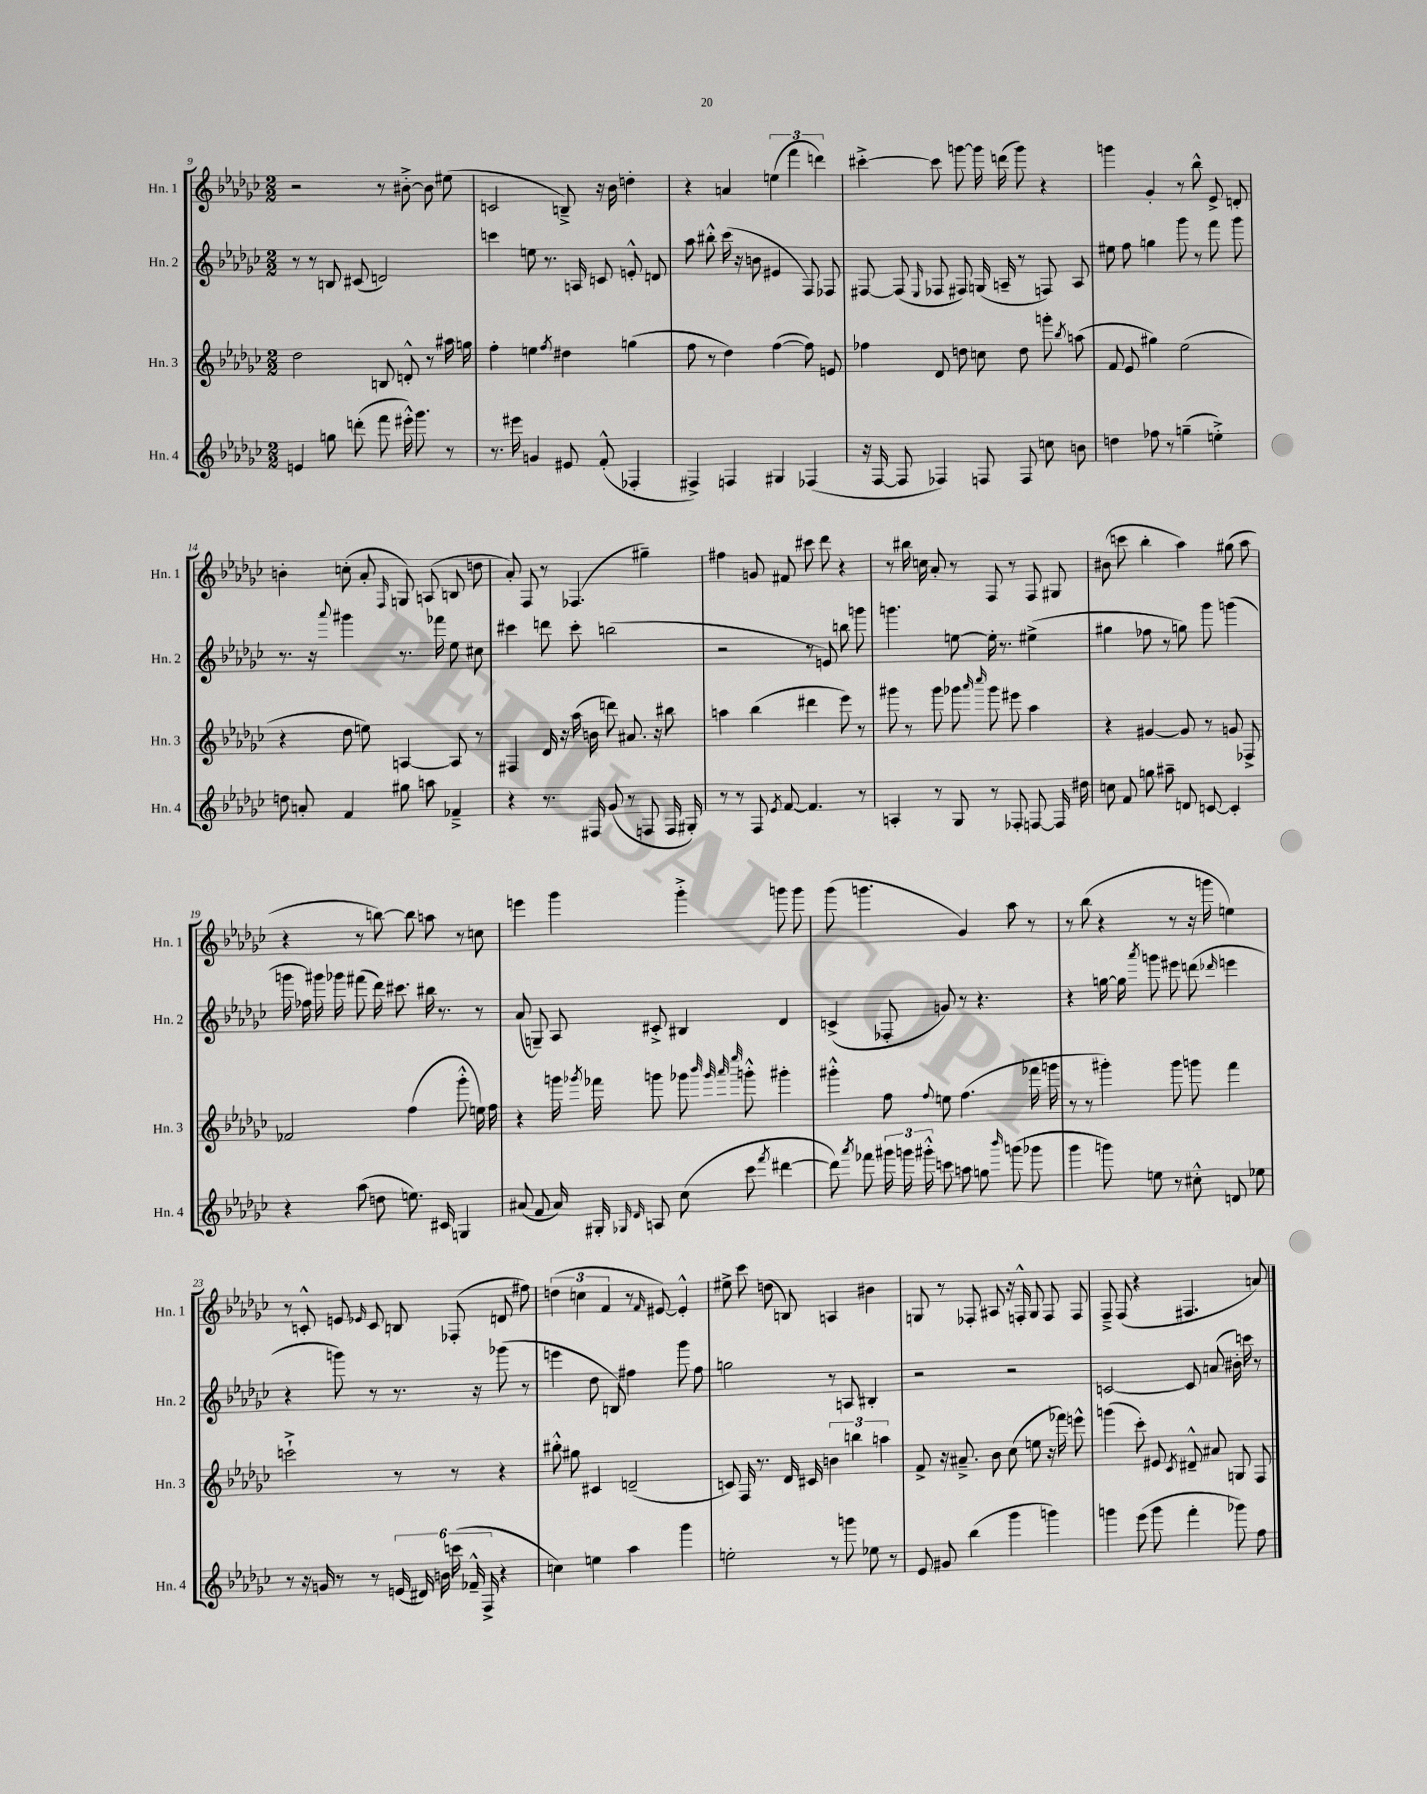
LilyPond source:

<<
\new StaffGroup <<
\new Staff = "s0" \with { instrumentName = "Hn. 1" shortInstrumentName = "Hn. 1" } {
    \clef treble \key ges \major \numericTimeSignature \time 2/2
    \autoBeamOff r2 r8 bis'8~-.-> bis'8 eis''8( |
    c'2 b8--->) r16 bes'16 d''4-. |
    r4 a'4 \tuplet 3/2 { e''4( f'''4 d'''4) } |
    cis'''4~-.-> cis'''8 g'''8~ g'''16 d'''16( g'''8) r4 |
    g'''4 ges'4-. r8 bes''8-^ ees'8-> d'8-. |
    b'4-. c''8-.( aes'8-. \grace { f16 } g8) a8( b8 d''8 |
    aes'8-.) f8 r8 fes4.( gis''4--) |
    fis''4 g'8 fis'8 cis'''8 des'''8 r4 |
    r8 bis''16 c''16 aes'8-. r8 f8 r8 f8 gis8 |
    bis'8( c'''8 bes''4-. aes''4) gis''8( aes''8 |
    r4 r8 b''8~) b''8 a''8 r8 c''8 |
    e'''4 ges'''4 ges'''4-.-> g'''8 g'''8 |
    ges'''8( g'''4. ges'4) aes''8 r8 |
    r8 bes''8( r4 r8 r16 g'''16 e''4) |
    r8 c'8-.-^ e'8 \grace { ees'16 } c'8 b8 fes8-.( d'8 fis''8) |
    \tuplet 3/2 { d''4( c''4 f'4 } r8 \grace { f'16 } eis'8~) eis'4-.-^ |
    eis''8-> ces'''8 d''8( b8) a4 bis'4 |
    g8 r8 fes8-. ais8 r16 f16-.-^ g8 f8 f8 |
    f8---> f8( r4 fis4. a'8) \bar "|." |
}
\new Staff = "s1" \with { instrumentName = "Hn. 2" shortInstrumentName = "Hn. 2" } {
    \clef treble \key ges \major \numericTimeSignature \time 2/2
    \autoBeamOff r8 r8 b8 cis'8( d'2) |
    c'''4 e''8 r8. a16 c'8 e'8-.-^ d'8 |
    aes''8 bis''8-.-^ ces'''16( r16 b'8 eis'4 f8) fes8 |
    fis8~ fis8( \grace { ees16 } fes8 fis8) g16( a16-- r8 f8) a8 |
    eis''8 f''8 g''4 ges'''8 r8 f'''8 ges'''8 |
    r8. r16 \appoggiatura { aes'''8 } gis'''4 r8. fes'''16 ees''8 cis''8 |
    cis'''4 d'''8 cis'''8-. b''2( |
    r2 r8 e'8) b''8 g'''8 |
    g'''4. e''8~ e''16-. r8. eis''4->( |
    gis''4 fes''8 r8 g''8) ges'''8 g'''4( |
    g'''16 fes''16) gis'''16 ges'''16 fis'''8( des'''16) cis'''8. bis''16 r8. r8 |
    aes'8( g8--) aes8 cis'8-.-> bis4 des'4 |
    c'4->( fes8-. g'8) r8 r4. |
    r4 g''16~ g''16 \acciaccatura { aes'''8 } g'''8 eis'''8 d'''8( \grace { des'''16 } e'''4 |
    r4 g'''8) r8 r8. r16 ges'''8( r8 |
    e'''4 des''8 b8) fis''4 ges'''8 fis''8 |
    g''2 r8 a8 bis4-. |
    r2 r2 |
    c'2~ c'8 a'8( bis'16-.) c'''16 r8 \bar "|." |
}
\new Staff = "s2" \with { instrumentName = "Hn. 3" shortInstrumentName = "Hn. 3" } {
    \clef treble \key ges \major \numericTimeSignature \time 2/2
    \autoBeamOff des''2 b8 d'8-.-^ r8 ais''16 g''16 |
    f''4-. e''4 \acciaccatura { f''8 } dis''4 g''4( |
    f''8 r8 des''4) f''4~( f''8) e'8 |
    fes''4 des'8 d''8 c''8 d''8 g'''8-. \acciaccatura { bes''8 } a''8( |
    f'8 ees'8 gis''4) ees''2( |
    r4 des''8 e''8) a4~ a8 r8 |
    fis4 des'16 r16 aes''16( b'16 d'''8) ais'8. r16 bis''8 |
    a''4 bes''4( dis'''4 ees'''8) r8 |
    gis'''8 r8 gis'''8 ges'''8 \grace { aes'''16 ces''''16 } ges'''8 eis'''8 aes''4 |
    r4 gis'4~ gis'8 r8 g'8 fes8-> |
    fes'2 f''4( ges'''8-.-^ e''16) f''16 |
    r4 g'''16 \acciaccatura { ges'''8 } fes'''16 g'''8 ges'''8 \grace { bes'''32 ges'''32 aes'''32 ees''''32 } g'''8-.-^ gis'''4-. |
    gis'''4-.-^ f''8 \appoggiatura { f''8 } e''8 f''4.( fes'''16 g'''16 |
    r8 r8 gis'''4-.) gis'''8 g'''8 f'''4 |
    c'''2-!-> r8 r8 r4 |
    bis''8-.-^ gis''8 cis'4 d'2--( |
    c'8) f16 r8. des'16 cis'16 \tuplet 3/2 { b'4 b''4 a''4 } |
    f'8-> r16 ais'8.---> bes'8 ces''8( e''8 r16 fes'''16) e'''8-^ |
    g'''4( ces'''8-.) eis'8 \acciaccatura { ces'8 } dis'8---^ ais'8 g8 f8 \bar "|." |
}
\new Staff = "s3" \with { instrumentName = "Hn. 4" shortInstrumentName = "Hn. 4" } {
    \clef treble \key ges \major \numericTimeSignature \time 2/2
    \autoBeamOff e'4 g''8 d'''8-.( f'''8 eis'''16-.-^) ges'''8. r8 |
    r8. eis'''16 g'4 eis'8 f'8-.-^( fes4-. |
    fis4->) f4 gis4 fes4( |
    r16 f16~ f8 fes4) f8 f8 c''8 b'8 |
    d''4 fes''8 r8 g''4--( e''4-.->) |
    d''8 a'8-. f'4 gis''8 a''8 fes'4---> |
    r4 r8. fis16 ges'8( r8 f8 f16 gis16-.) |
    r8 r8 f8 \acciaccatura { ees'8 } f'8~ f'4. r8 |
    a4-. r8 ges8 r8 fes8-. f8~ f16 dis''16 |
    c''8 f'8 g''8 ais''8-- d'8 c'8~ c'4-. |
    r4 aes''8( d''8 e''8.) cis'16 g4 |
    ais'8( f'8 ais'16) gis16-. \grace { ges16 des'16 } a8 ces''8( ces'''8 \acciaccatura { f'''8 } dis'''4~ |
    dis'''8) \acciaccatura { aes'''8 } fes'''8 \tuplet 3/2 { gis'''16 g'''16 gis'''16-.-^ } c'''8 a''8 g''8 \grace { bes'''16 } g'''8( ges'''8 |
    ges'''4 g'''8) e''8 r8 cis''8-.-^ d'8 ees''8 |
    r8 r16 g'16 r8 r8 \tuplet 6/4 { e'16( dis'16) b'16 c'''16( fes'16---^ f16-> } r4 |
    c''4) e''4 aes''4 ges'''4 |
    e''2-. r8 g'''8 ees''8 r8 |
    ees'8 gis'8 bes''4( ges'''4 g'''4) |
    g'''4 ees'''8( g'''8 f'''4-. ges'''8) f''8 \bar "|." |
}
>>
>>
\layout { \context { \Score currentBarNumber = #9 } }
